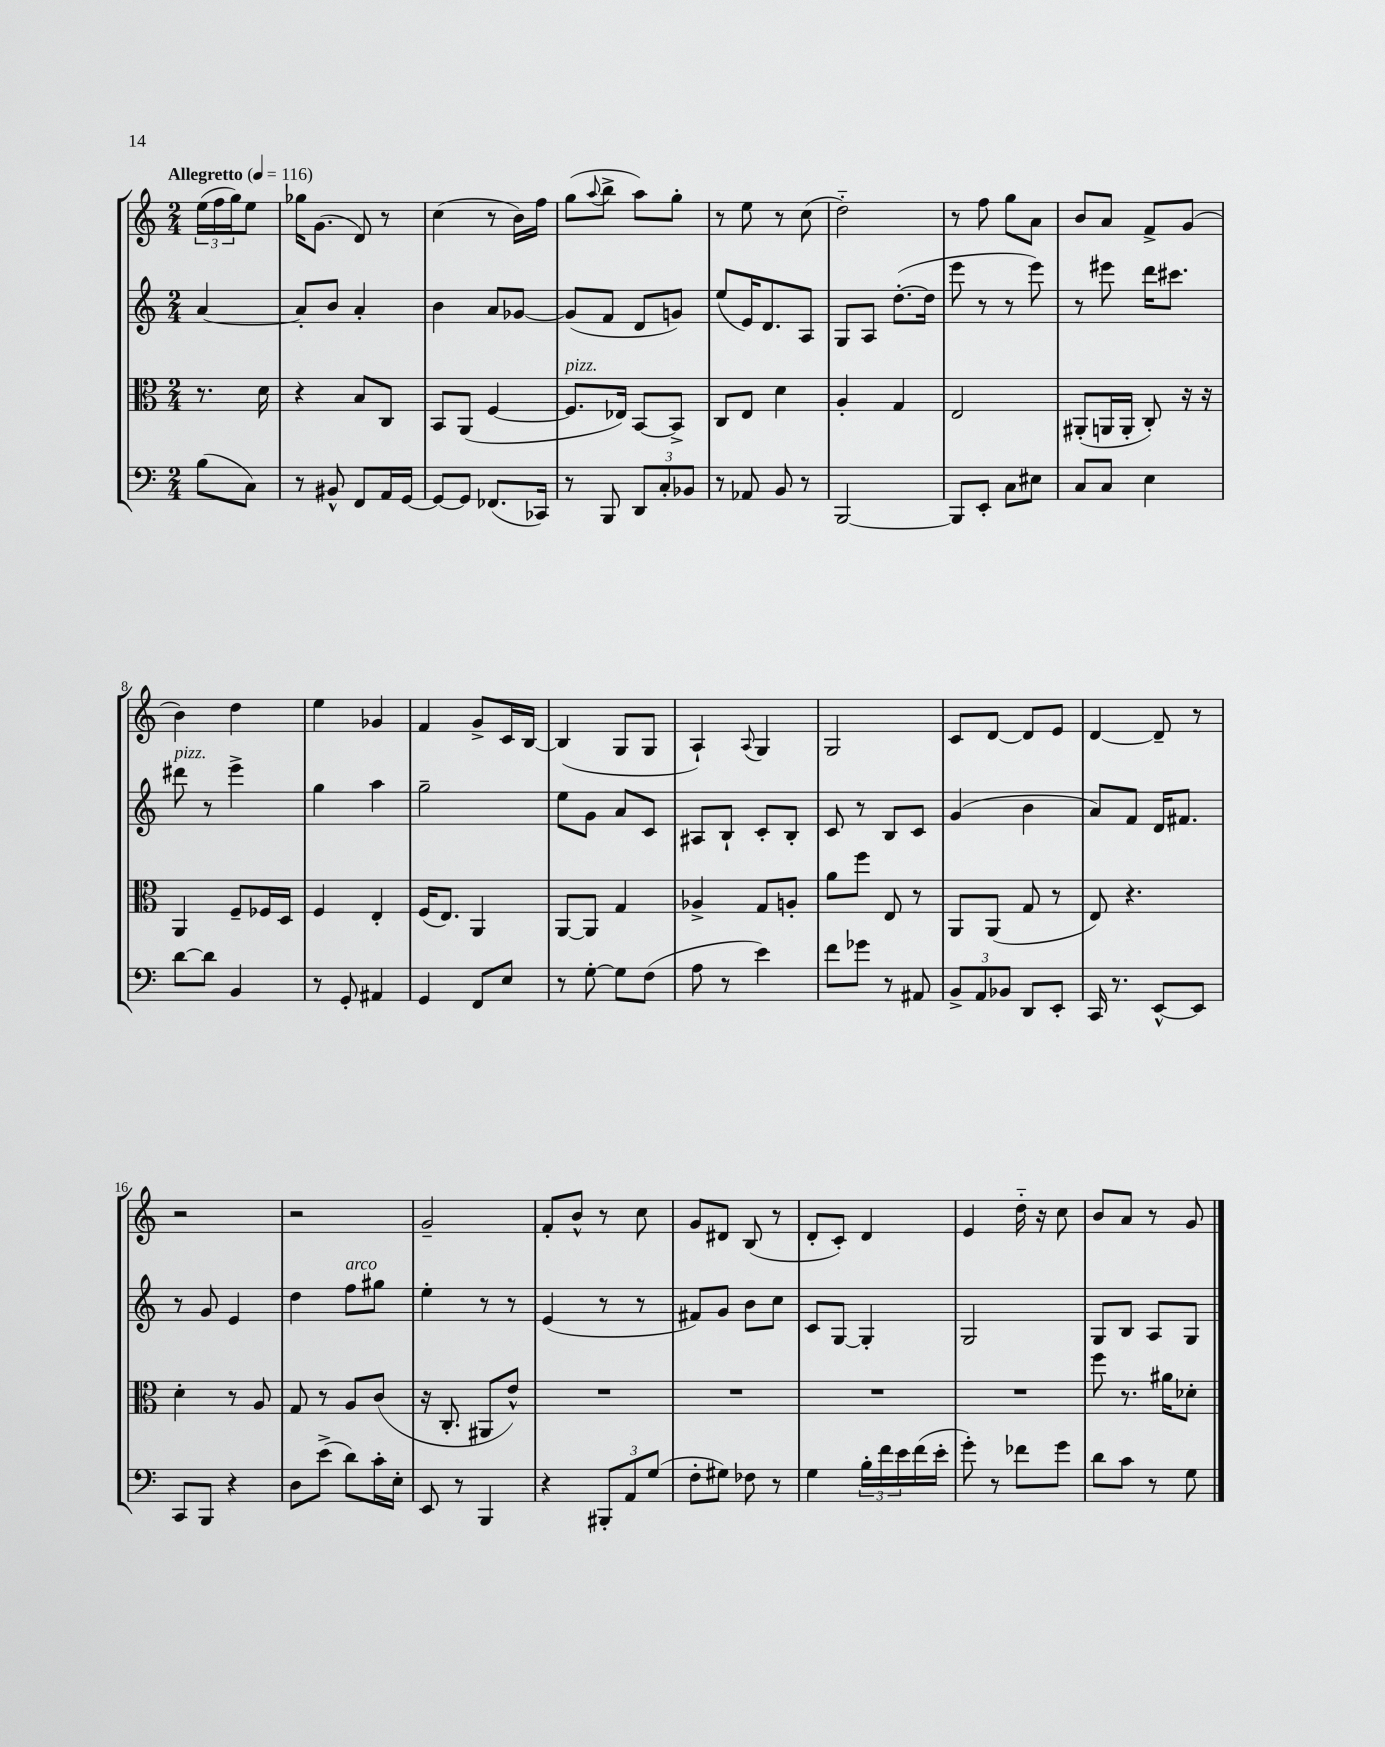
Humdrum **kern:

**kern	**kern	**kern	**kern
*part4	*part3	*part2	*part1
*staff4	*staff3	*staff2	*staff1
*clefF4	*clefC3	*clefG2	*clefG2
*k[]	*k[]	*k[]	*k[]
*M2/4	*M2/4	*M2/4	*M2/4
*MM116	*MM116	*MM116	*MM116
=	=	=	=
!	!	!	!LO:TX:a:B:t=Allegretto
(8B\L	8.r	[4a/	(24ee\LL
.	.	.	24ff\
.	.	.	24gg\J)
8C\J)	.	.	8ee\J
.	16d\	.	.
=1	=1	=1	=1
8r	4r	8a'/L]	16gg-X\KL
.	.	.	(8.g\J
8BB#X^^/	.	8b/J	.
8FF/L	8B/L	4a'/	8d/)
16AA/L	8C/J	.	8r
[16GG/JJ	.	.	.
=2	=2	=2	=2
8GG/L_	8BB/L	4b\	(4cc\
8GG/J]	(8AA/J	.	.
(8.FF-X/L	[4F/	8a/L	8r
.	.	[8g-X/J	16b\LL)
16CC-X/Jk)	.	.	16ff\JJ
=3	=3	=3	=3
!	!LO:TX:a:i:t=pizz.	!	!
8r	8.F/L]	(8g-/L]	(8gg\L
.	.	.	8qqaa/
8BBB/	.	8f/J	8bb^\J
.	16E-X/Jk)	.	.
12DD/L	[8BB/L	8d/L	8aa\L)
12C'/	.	.	.
.	8BB^/J]	8gn/J)	8gg'\J
12BB-X/J	.	.	.
=4	=4	=4	=4
8r	8C/L	(8ee/L	8r
8AA-X/	8E/J	16e/K)	8ee\
.	.	8.d/	.
8BB/	4d\	.	8r
8r	.	8A/J	(8cc\
=5	=5	=5	=5
[2BBB/	4A'/	8G/L	2dd\)
.	.	8A/J	.
.	4G/	([8.dd'\L	.
.	.	16dd\Jk]	.
=6	=6	=6	=6
8BBB/L]	2E/	8eee\	8r
8EE'/J	.	8r	8ff\
8C\L	.	8r	8gg\L
8E#X\J	.	8eee\)	8a\J
=7	=7	=7	=7
8C/L	(8AA#X'/L	8r	8b/L
8C/J	16AAn/L	8eee#X\	8a/J
.	16AA'/JJ	.	.
4E\	8C'/)	16ddd\KL	8f^/L
.	.	8.ccc#X\J	.
.	16r	.	(8g/J
.	16r	.	.
!!LO:LB:g=z
=8	=8	=8	=8
!	!	!LO:TX:a:i:t=pizz.	!
[8d\L	4AA/	8ddd#X\	4b\)
8d\J]	.	8r	.
4BB/	8F~/L	4eee^\	4dd\
.	16F-X/L	.	.
.	16D/JJ	.	.
=9	=9	=9	=9
8r	4F/	4gg\	4ee\
8GG'/	.	.	.
4AA#X/	4E'/	4aa\	4g-X/
=10	=10	=10	=10
4GG/	(16F/KL	2gg~\	4f/
.	8.E/J)	.	.
8FF/L	4AA/	.	8g^/L
8E/J	.	.	16c/L
.	.	.	[16B/JJ
=11	=11	=11	=11
8r	[8AA/L	8ee\L	(4B/]
[8G'\	8AA/J]	8g\J	.
8G\L]	4G/	8a/L	8G/L
(8F\J	.	8c/J	8G/J
=12	=12	=12	=12
8A\	4A-X^/	8A#X/L	4A`/)
8r	.	8B`/J	.
.	.	.	8qqA/
4e\)	8G/L	8c'/L	4G/
.	8An'/J	8B'/J	.
=13	=13	=13	=13
8f\L	8a\L	8c/	2G/
8g-X\J	8ff\J	8r	.
8r	8E/	8B/L	.
8AA#X/	8r	8c/J	.
=14	=14	=14	=14
12BB^/L	8AA/L	(4g/	8c/L
12AA/	.	.	.
.	(8AA/J	.	[8d/J
12BB-X/J	.	.	.
8DD/L	8G/	4b\	8d/L]
8EE'/J	8r	.	8e/J
=15	=15	=15	=15
16CC/	8E/)	8a/L)	[4d/
8.r	.	.	.
.	4.r	8f/J	.
[8EE^^/L	.	16d/KL	8d~/]
.	.	8.f#X/J	.
8EE/J]	.	.	8r
!!LO:LB:g=z
=16	=16	=16	=16
8CC/L	4d'\	8r	2r
8BBB/J	.	8g/	.
4r	8r	4e/	.
.	8A/	.	.
=17	=17	=17	=17
8D\L	8G/	4dd\	2r
(8e^\J	8r	.	.
!	!	!LO:TX:a:i:t=arco	!
8d\L)	8A/L	8ff\L	.
16c'\L	(8c/J	8gg#X\J	.
16E'\JJ	.	.	.
=18	=18	=18	=18
8EE/	16r	4ee'\	2g~/
.	8.C'/	.	.
8r	.	.	.
4BBB/	8AA#X/L	8r	.
.	8e^^/J)	8r	.
=19	=19	=19	=19
4r	2r	(4e/	8f'/L
.	.	.	8b^^/J
12BBB#X'/L	.	8r	8r
12AA/	.	.	.
.	.	8r	8cc\
(12G/J	.	.	.
=20	=20	=20	=20
8F'\L	2r	8f#X/L)	8g/L
8G#X\J)	.	8g/J	8d#X/J
8F-X\	.	8b\L	(8B/
8r	.	8cc\J	8r
=21	=21	=21	=21
4G\	2r	8c/L	8d'/L
.	.	[8G/J	8c'/J)
24B'\LL	.	4G'/]	4d/
24f\	.	.	.
24e\	.	.	.
(16f\	.	.	.
16e'\JJ	.	.	.
=22	=22	=22	=22
8g'\)	2r	2G/	4e/
8r	.	.	.
8f-X\L	.	.	16dd\
.	.	.	16r
8g\J	.	.	8cc\
=23	=23	=23	=23
8d\L	8ff\	8G/L	8b/L
8c\J	8.r	8B/J	8a/J
8r	.	8A/L	8r
.	16a#X\KL	.	.
8G\	8d-X'\J	8G/J	8g/
==	==	==	==
*-	*-	*-	*-
